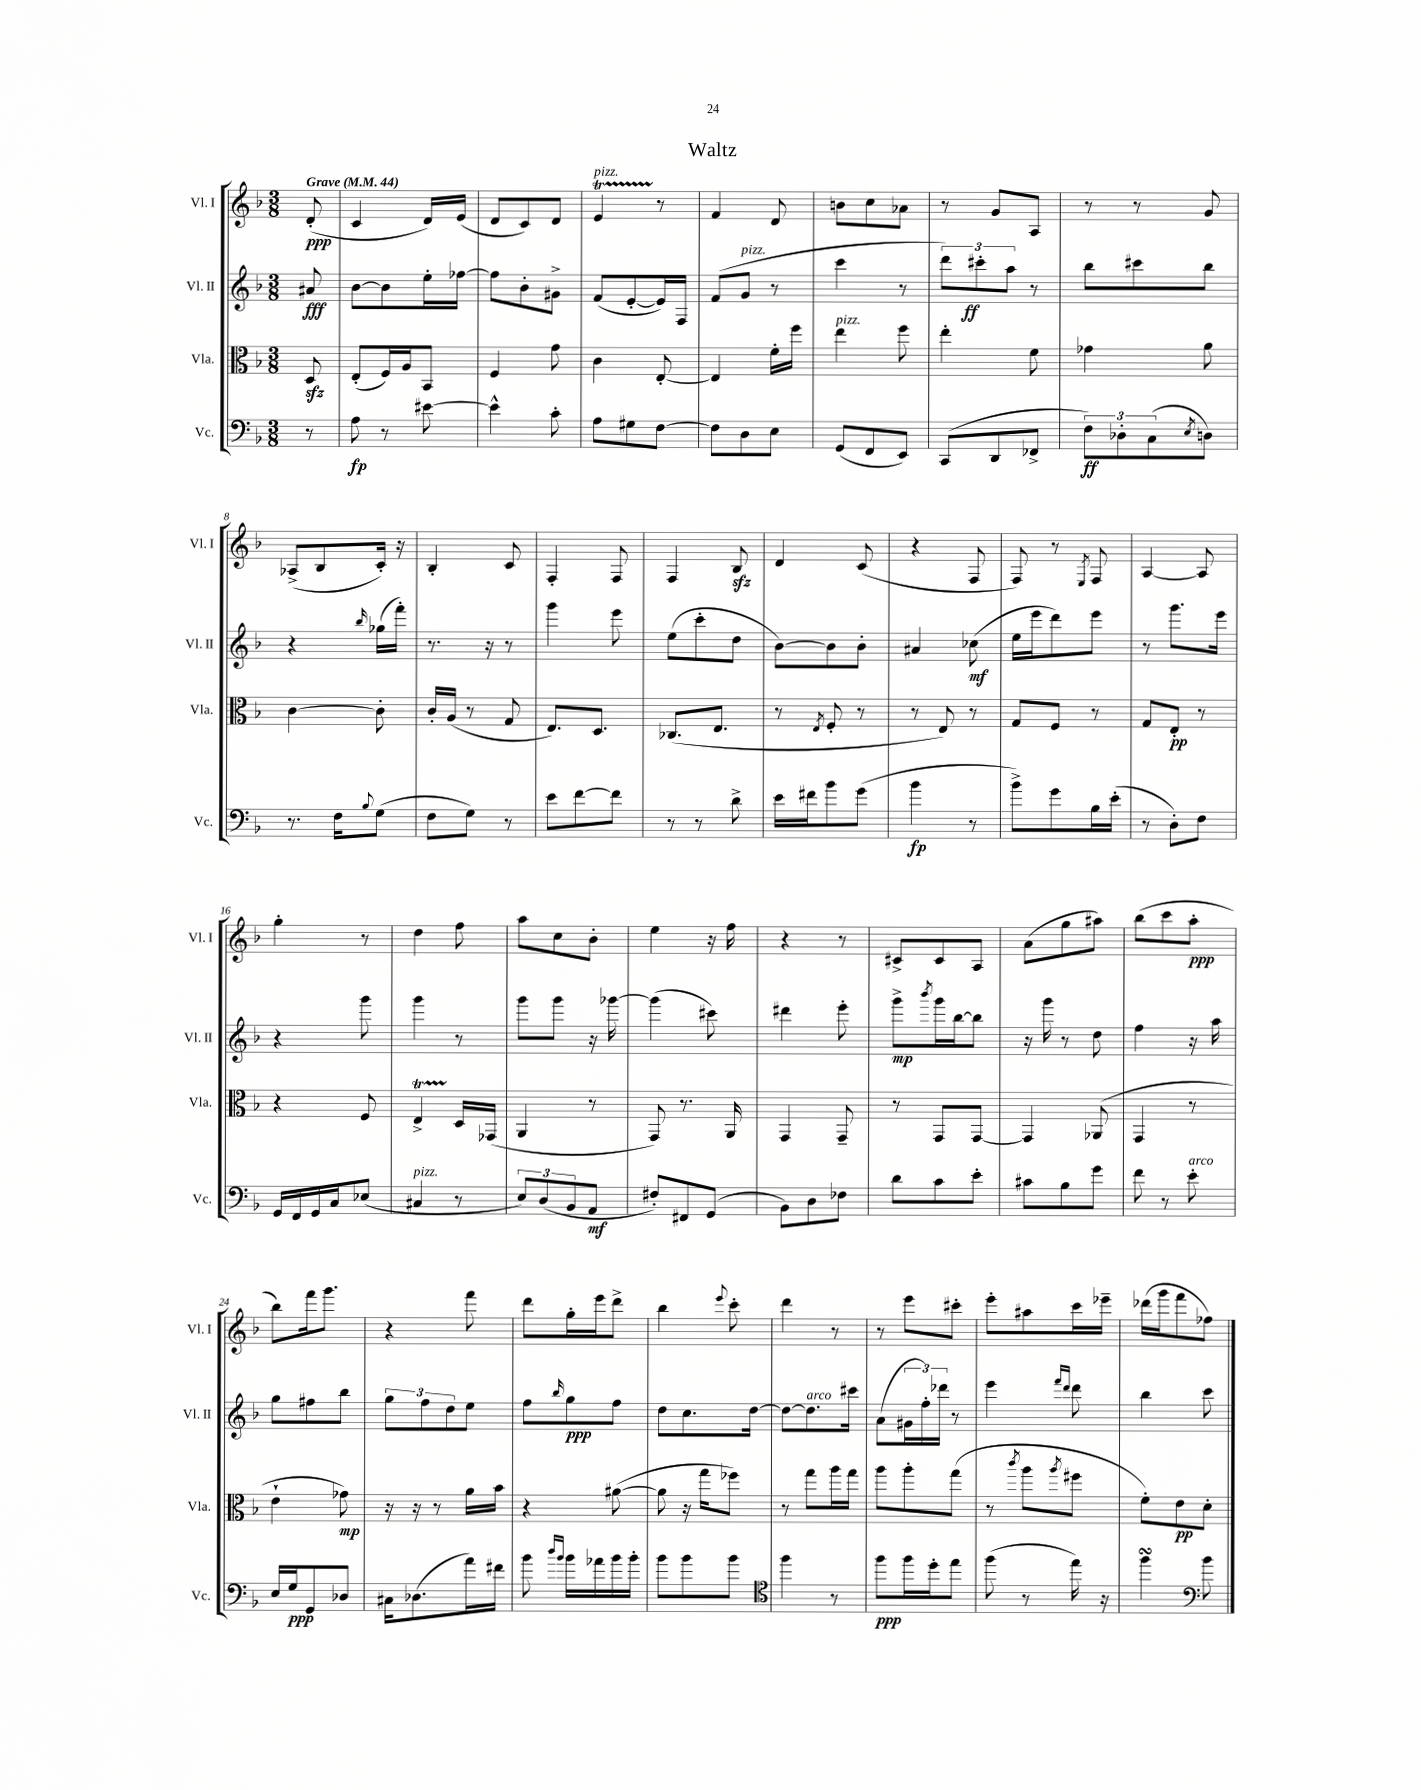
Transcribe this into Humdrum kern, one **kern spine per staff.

**kern	**kern	**kern	**kern
*staff4	*staff3	*staff2	*staff1
*clefF4	*clefC3	*clefG2	*clefG2
*k[b-]	*k[b-]	*k[b-]	*k[b-]
*M3/8	*M3/8	*M3/8	*M3/8
*MM44	*MM44	*MM44	*MM44
8r	8D	8a#	(8d'
=	=	=	=
8A	(8E'	[8b-	4c
8r	16F)	8b-]	.
.	16A	.	.
[8e#	8BB-	16ee'	16d)
.	.	[16ff-	(16e
=	=	=	=
4e#^^]	4F	8ff-]	8d
.	.	8b-'	8c)
8c'	8g	8g#^	8d
=	=	=	=
8A	4c	(8f	4e
8G#	.	[8e'	.
[8F	[8E'	16e])	8r
.	.	16F	.
=	=	=	=
8F]	4E]	(8f	4f
8D	.	8g	.
8E	16f'	8r	8d
.	16ff	.	.
=	=	=	=
(8GG	4ee	4ccc	8b
8FF	.	.	8cc
8EE)	8ff	8r	8a-
=	=	=	=
(8CC	4ee'	12ddd)	8r
.	.	12ccc#'	.
8DD	.	.	8g
.	.	12aa	.
8FF-^	8f	8r	8A
=	=	=	=
12F)	4g-	8bb-	8r
12D-'	.	.	.
.	.	8ccc#	8r
(12C	.	.	.
8qE	.	.	.
8D)	8a	8bb-	8g
=	=	=	=
8.r	[4c	4r	(8A-^
.	.	.	8B-
16F	.	.	.
8qqB-	.	16qqbb-	.
(8G	8c']	(16gg-	16c')
.	.	16fff')	16r
=	=	=	=
8F	16c'	8.r	4B-'
.	(16A	.	.
8G)	8r	.	.
.	.	16r	.
8r	8G	8r	8c
=	=	=	=
8e	8.E)	4ggg	4F'
[8f	.	.	.
.	8.D	.	.
8f]	.	8eee	8F
=	=	=	=
8r	(8.C-	(8ee	4F
8r	.	8ccc'	.
.	8.E	.	.
8d^	.	8dd	8B-
=	=	=	=
16e	8r	[8b-)	4d
16f#	.	.	.
.	8qE	.	.
8b-	8F'	8b-]	.
(8g	8r	8b-'	(8c
=	=	=	=
4b-	8r	4a#	4r
.	8E)	.	.
8r	8r	(8cc-	8F
=	=	=	=
8b-^)	8G	16ee	8F)
.	.	16eee	.
8g	8F	8ddd)	8r
.	.	.	8qE
16B-	8r	8eee	8F
(16e'	.	.	.
=	=	=	=
8r	8G	8r	[4A
8D')	8E'	8.ggg	.
8F	8r	.	8A]
.	.	16eee	.
=	=	=	=
16GG	4r	4r	4gg'
16FF	.	.	.
16GG	.	.	.
16C	.	.	.
(8E-	8F	8ggg	8r
=	=	=	=
4C#	4E^	4ggg	4dd
8r	16D	8r	8ff
.	(16GG-	.	.
=	=	=	=
12E)	4AA	8ggg	8aa
(12D	.	.	.
.	.	8ggg	8cc
12BB-	.	.	.
8AA	8r	16r	8b-'
.	.	[16ggg-	.
=	=	=	=
8F#')	8GG)	(4ggg-]	4ee
8FF#	8.r	.	.
(8GG	.	8ccc#)	16r
.	16AA	.	16ff
=	=	=	=
8BB-)	4GG	4ddd#	4r
8D	.	.	.
8F-	8GG~	8eee'	8r
=	=	=	=
8d	8r	8ggg^	8c#^
.	.	8qbbb-	.
8c	8GG	16ggg	8c#
.	.	[16bb-	.
8e'	[8GG	8bb-]	8A
=	=	=	=
8c#	4GG]	16r	(8a
.	.	16ggg	.
8B-	.	8r	8gg
8g	(8AA-	8dd	8aa#)
=	=	=	=
8f	4GG	4ff	(8bb-
8r	.	.	8ccc
8e'	8r	16r	8aa'
.	.	16aa	.
=	=	=	=
16E	4e`	8gg	8bb-)
16G	.	.	.
8GG	.	8ff#	16fff
.	.	.	8.ggg
8D-	8g-)	8bb-	.
=	=	=	=
16C#	16r	12gg	4r
(8.D-	16r	.	.
.	.	12ff	.
.	8r	.	.
.	.	12dd	.
16a)	16a	8ee	8fff
16f#	16b-	.	.
=	=	=	=
8b-	4r	8ff	8ddd
16qqdd	.	.	.
16qqb-	.	16qqbb-	.
16b-	.	8gg	16gg'
16a-	.	.	16eee
16b-	([8a#	8ff	8ddd^
16b-'	.	.	.
=	=	=	=
8b-	8a#]	8dd	4bb-
8b-	16r	8.cc	.
.	16gg	.	.
.	.	.	8qqeee
8b-	8ff-)	.	8ccc'
.	.	[16dd	.
=	=	=	=
*clefC4	*	*	*
4ff	8r	8dd_	4ddd
.	8gg	8.dd]	.
8r	16aa	.	8r
.	16gg	16ccc#	.
=	=	=	=
8ff	8aa	(8a	8r
16ff	8aa'	24g#	8eee
.	.	24ff')	.
16dd'	.	.	.
.	.	24ddd-	.
8ee	(8gg	8r	8ccc#'
=	=	=	=
(8ff	8r	4eee	8eee'
.	8qccc	.	.
8r	8aa	.	8aa#
.	.	16qqfff	.
.	8qaa	16qqddd	.
16ee)	8ff#	8ddd	16ccc
16r	.	.	16eee-~
=	=	=	=
4ff	8f')	4bb-	(16ddd-
.	.	.	16ggg
.	8e	.	8fff
*clefF4	*	*	*
8b-	8d'	8ccc	8ff-)
==	==	==	==
*-	*-	*-	*-
